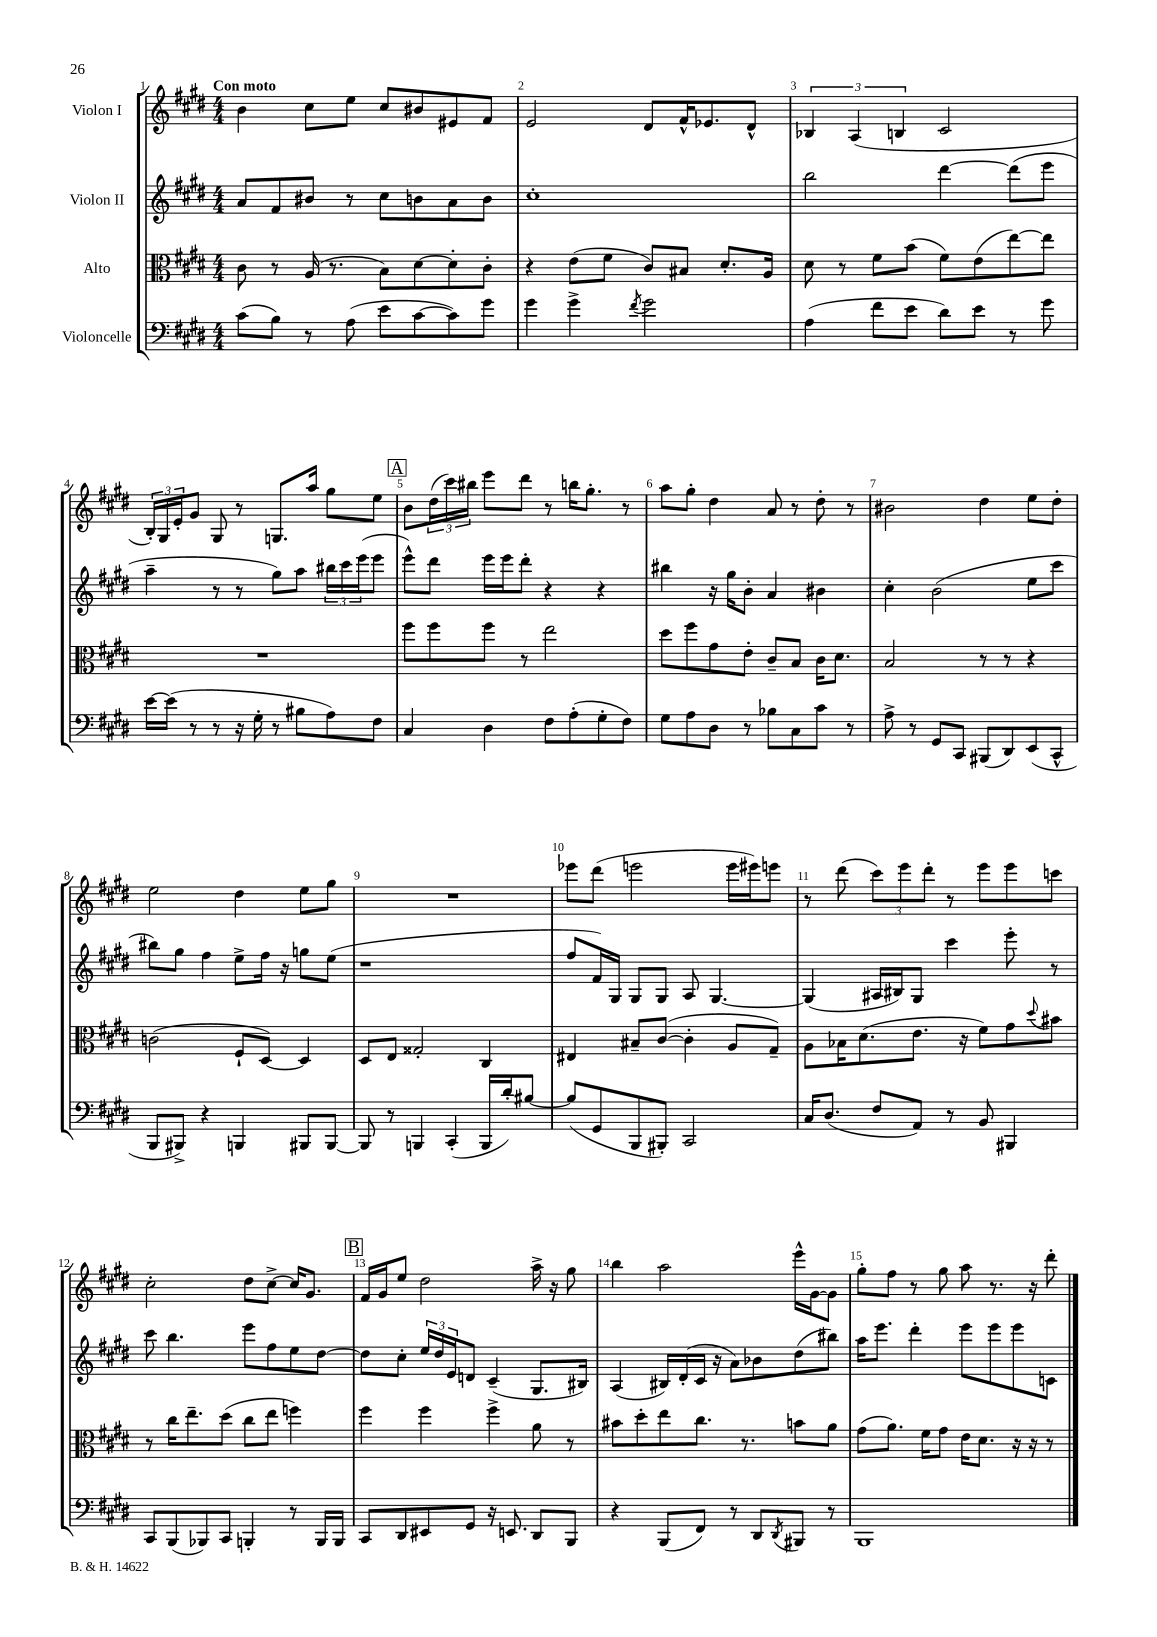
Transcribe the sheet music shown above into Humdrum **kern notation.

**kern	**kern	**kern	**kern
*staff4	*staff3	*staff2	*staff1
*clefF4	*clefC3	*clefG2	*clefG2
*k[f#c#g#d#]	*k[f#c#g#d#]	*k[f#c#g#d#]	*k[f#c#g#d#]
*M4/4	*M4/4	*M4/4	*M4/4
(8c#\L	8c#\	8a/L	4b\
8B\J)	8r	8f#/	.
8r	(16A/	8b#/J	8cc#\L
.	8.r	.	.
(8A\	.	8r	8ee\J
8e\L	8B\L)	8cc#\L	8cc#/L
[8c#\	[8d#\	8b\	8b#/
8c#\])	8d#'\]	8a\	8e#/
8g#\J	8c#'\J	8b\J	8f#/J
=	=	=	=
4g#\	4r	1cc#'	2e/
4g#^\	(8e\L	.	.
.	8f#\J	.	.
8qf#/	.	.	.
2g#\	8c#/L)	.	8d#/L
.	8B#/J	.	16f#^^/K
.	.	.	8.e-/
.	8.d#'/L	.	.
.	.	.	8d#^^/J
.	16A/Jk	.	.
=	=	=	=
(4A\	8d#\	2bb\	6B-/
.	8r	.	.
.	.	.	(6A/
8f#\L	8f#\L	.	.
.	.	.	6B/
8e\J	(8b\J	.	.
8d#\L)	8f#\L)	[4ddd#\	2c#/
8e\J	(8e\	.	.
8r	[8ee\)	(8ddd#\]L	.
8g#\	8ee\]J	8eee\J	.
=	=	=	=
[16e\LL	1r	4aa~\	24B'/LL)
.	.	.	24G#/
(16e\]JJ	.	.	.
.	.	.	24e'/J
8r	.	.	8g#/J
8r	.	8r	8G#/
16r	.	8r	8r
16G#'\	.	.	.
8r	.	8gg#\L)	8.G/L
8B#\L	.	8aa\J	.
.	.	.	16aa/Jk
8A\)	.	24bb#\LL	8gg#\L
.	.	24ccc#\	.
.	.	(24eee\J	.
8F#\J	.	8eee\J	8ee\J
=	=	=	=
4C#/	8ff#\L	8eee^^\L)	8b\L
.	8ff#\	8ddd#\J	(24dd#\L
.	.	.	24ccc#\)
.	.	.	24bb#\JJ
4D#\	8ff#\J	16eee\LL	8eee\L
.	.	16eee\J	.
.	8r	8ddd#'\J	8ddd#\J
8F#\L	2ee\	4r	8r
(8A'\	.	.	16bb\LK
.	.	.	8.gg#'\J
8G#'\	.	4r	.
8F#\J)	.	.	8r
=	=	=	=
8G#\L	8dd#\L	4bb#\	8aa\L
8A\	8ff#\	.	8gg#'\J
8D#\J	8g#\	16r	4dd#\
.	.	16gg#\LK	.
8r	8e'\J	8b'\J	.
8B-\L	8c#~/L	4a/	8a/
8C#\	8B/J	.	8r
8c#\J	16c#\LK	4b#\	8dd#'\
.	8.d#\J	.	.
8r	.	.	8r
=	=	=	=
8A^\	2B/	4cc#'\	2b#\
8r	.	.	.
8GG#/L	.	(2b\	.
8CC#/J	.	.	.
(8BBB#/L	8r	.	4dd#\
8DD#/)	8r	.	.
(8EE/	4r	8ee\L	8ee\L
8CC#^^/J	.	8ccc#\J	8dd#'\J
=	=	=	=
8BBB/L	(2c\	8bb#\L)	2ee\
8BBB#^/J)	.	8gg#\J	.
4r	.	4ff#\	.
4BBB/	8F#`/L	8ee^\L	4dd#\
.	[8D#/J)	16ff#\Jk	.
.	.	16r	.
8BBB#/L	4D#/]	8gg\L	8ee\L
[8BBB#/J	.	(8ee\J	8gg#\J
=	=	=	=
8BBB#/]	8D#/L	1r	1r
8r	8E/J	.	.
4BBB/	2G##'/	.	.
(4CC#'/	.	.	.
16BBB/LL	4C#/	.	.
16d#'/J)	.	.	.
[8B#/J	.	.	.
=	=	=	=
(8B#/]L	4E#/	8ff#/L	8eee-\L
8GG#/	.	16f#/L)	(8ddd#\J
.	.	16G#/JJ	.
8BBB/	8B#~/L	8G#/L	2eee\
8BBB#'/J)	([8c#/J	8G#/J	.
2CC#/	4c#'\]	8A/	.
.	.	[4.G#/	.
.	8A/L	.	16eee\LL
.	.	.	16eee#\J)
.	8G#~/J)	.	8eee\J
=	=	=	=
16C#/LK	8A\L	(4G#/]	8r
(8.D#/J	.	.	.
.	16B-\K	.	(8ddd#\
.	(8.d#\	.	.
8F#/L	.	16A#/LL	12ccc#\L)
.	.	16B#/J)	.
.	.	.	12eee\
8AA/J)	8.e\J	8G#/J	.
.	.	.	12ddd#'\J
8r	.	4ccc#\	8r
.	16r	.	.
8BB/	8f#\L)	.	8eee\L
4BBB#/	8g#\	8eee'\	8eee\
.	8qqdd#/	.	.
.	8b#\J	8r	8ccc\J
=	=	=	=
8CC#/L	8r	8ccc#\	2cc#'\
(8BBB/	16cc#\LK	4.bb\	.
.	8.ee~\	.	.
8BBB-/)	.	.	.
8CC#/J	(8dd#\J	.	.
4BBB'/	8cc#\L	8eee\L	8dd#\L
.	8ee\J	8ff#\	[8cc#^\J
8r	4ff\)	8ee\	16cc#/]LK
.	.	.	8.g#/J
16BBB/LL	.	[8dd#\J	.
16BBB/JJ	.	.	.
=	=	=	=
8CC#/L	4ff#\	8dd#\]L	16f#/LL
.	.	.	16g#/J
8DD#/	.	8cc#'\J	8ee/J
8EE#/	4ff#\	24ee/LL	2dd#\
.	.	24dd#/	.
.	.	24e/J	.
8GG#/J	.	8d/J	.
16r	4ff#^\	(4c#~/	.
8.EE/	.	.	.
8DD#/L	8a\	8.G#/L	16aa^\
.	.	.	16r
8BBB/J	8r	.	8gg#\
.	.	16B#/Jk)	.
=	=	=	=
4r	8b#\L	(4A/	4bb\
.	8dd#'\	.	.
(8BBB/L	8ee\	16B#/LL)	2aa\
.	.	(16d#'/	.
8FF#/J)	8.cc#\J	16c#/JJ	.
.	.	16r	.
8r	.	8a\L)	.
.	8.r	.	.
8DD#/L	.	8b-\	.
8qDD#/	.	.	.
8BBB#/J	8b\L	(8dd#\	16eee^^\LL
.	.	.	[16g#\J
8r	8a\J	8bb#\J)	8g#\]J
=	=	=	=
1BBB	(8g#\L	16aa\LK	8gg#'\L
.	.	8.eee\J	.
.	8.a\J)	.	8ff#\J
.	.	4ddd#'\	8r
.	16f#\LK	.	.
.	8g#\J	.	8gg#\
.	16e\LK	8eee\L	8aa\
.	8.d#\J	.	.
.	.	8eee\	8.r
.	16r	8eee\	.
.	16r	.	16r
.	8r	8c\J	8ddd#'\
==	==	==	==
*-	*-	*-	*-
